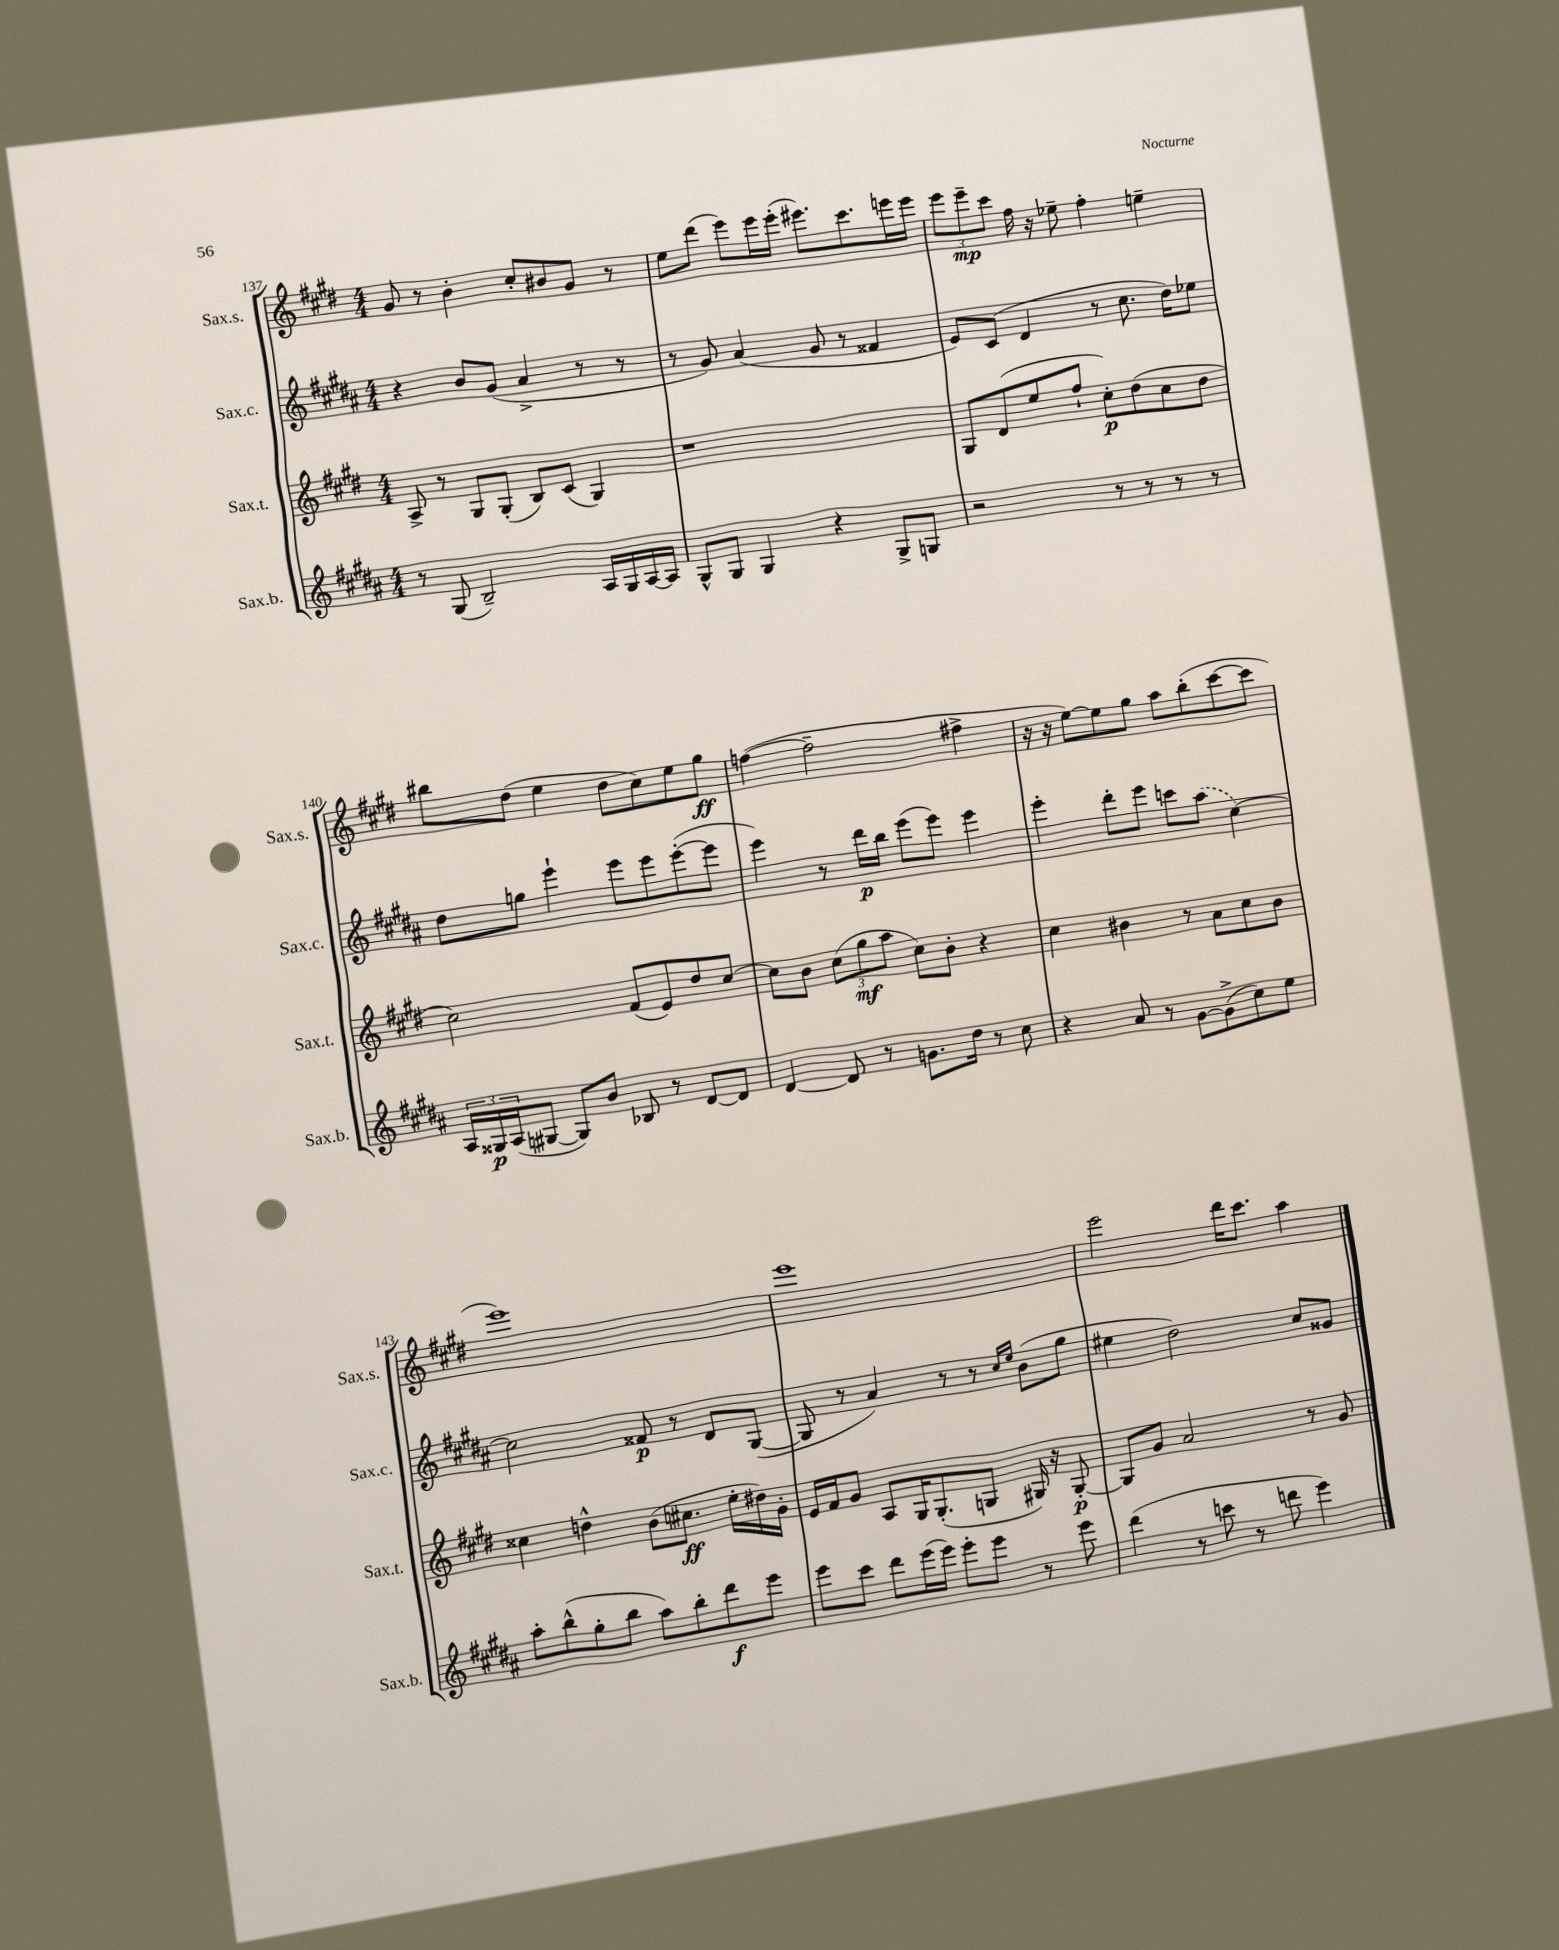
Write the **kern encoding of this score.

**kern	**kern	**kern	**kern
*staff4	*staff3	*staff2	*staff1
*clefG2	*clefG2	*clefG2	*clefG2
*k[f#c#g#d#a#]	*k[f#c#g#d#]	*k[f#c#g#d#a#]	*k[f#c#g#d#]
*M4/4	*M4/4	*M4/4	*M4/4
8r	8A^/	4r	8g#/
(8G#/	8r	.	8r
2B~/)	8G#/L	8b/L	4b'\
.	(8G#'/J	(8g#/J	.
.	8B/L)	4a#^/	8cc#'/L
.	(8c#/J	.	8b#/
16A#/LL	4G#/)	8r	8g#/J
16G#/	.	.	.
[16A#/	.	8r	8r
16A#/]JJ	.	.	.
=	=	=	=
8G#^^/L	1r	8r	8ee\L
8G#/J	.	8g#/)	(8ddd#\J
4G#/	.	(4a#/	8eee\L)
.	.	.	16eee\L
.	.	.	(16eee'\JJ
4r	.	8g#/	8.eee#\L)
.	.	8r	.
.	.	.	8.ccc#\
8G#^/L	.	4f##/	.
8G/J	.	.	16eee\L
.	.	.	16eee\JJ
=	=	=	=
2r	8G#/L	8e/L)	12eee\L
.	.	.	12eee~\
.	(8d#/	(8c#/J	.
.	.	.	12ccc#\J
.	8ee/	4d#/	16ff#\
.	.	.	16r
.	8ff#`/J	.	8ee-~\
8r	8cc#'\L)	8r	4ff#'\
8r	(8dd#\	8.cc#\	.
8r	8cc#\	.	4ee~\
.	.	16dd#\LK)	.
8r	8dd#\J	8ee-\J	.
=	=	=	=
24A#/LL	2cc#\)	8dd#\L	8bb#\L
24G##/	.	.	.
(24A#/J	.	.	.
[8G#/J	.	8gg\J	(8dd#\J
8G#/]L)	.	4eee`\	4ee\
8b/J	.	.	.
8B-/	(8f#/L	8eee\L	8dd#\L
8r	8e/)	8eee\	8cc#\)
[8d#/L	8dd#/	([8eee'\	8ee\
8d#/]J	[8cc#/J	8eee\]J	8gg#\J
=	=	=	=
[4d#/	8cc#\]L	4eee\)	([4ff\
.	8b\J	.	.
8d#/]	(12cc#\L	8r	2ff~\]
.	12gg#\	.	.
8r	.	16ddd#\LL	.
.	12aa\J	.	.
.	.	16bb\JJ	.
8.g\L	8cc#\L)	(8eee\L	.
.	8b'\J	8eee\J)	.
16dd#\Jk	.	.	.
8r	4r	4eee\	4ff#^\
8cc#\	.	.	.
=	=	=	=
4r	4cc#\	4eee'\	16r
.	.	.	16r
.	.	.	[8ee\L)
8a#/	4b#\	8ddd#'\L	8ee\]
8r	.	8eee\J	8gg#\J
[8g#\L	8r	8ccc\L	8aa\L
(8g#^\]	8a\L	(8aa#\J	(8bb'\
8cc#\)	8cc#\	[4cc#\)	[8ccc#\
8ee\J	8b#\J	.	8ccc#\]J
=	=	=	=
8aa#'\L	4cc##\	2cc#\]	1eee)
(8bb^^\	.	.	.
8gg#'\	4dd^^\	.	.
8bb\J	.	.	.
8aa#\L)	(8b\L	8f##/	.
8bb'\	8.cc#\J	8r	.
8ddd#\	.	8d#/L	.
.	16ee'\LL	.	.
8eee\J	16dd#\)	([8G#/J	.
.	16g#'\JJ	.	.
=	=	=	=
8eee\L	16e/LL	8G#/]	1eee
.	16f#/J	.	.
8ccc#\J	8g#/J	8r	.
8ddd#\L	8A/L	4a#/)	.
(16eee\L	16G#/K	.	.
16eee\JJ)	(8.G#'/	.	.
8eee'\L	.	8r	.
8eee\J	8G/J	8r	.
.	.	16qqcc#/LL	.
.	.	16qqee/JJ	.
8r	16G#/)	(8b\L	.
.	16r	.	.
8eee\	[8G#'/	8gg#\J	.
=	=	=	=
(4ddd#\	8G#/]L	4ee#\	2eee\
.	8g#/J	.	.
8r	2a/	2dd#\)	.
8ccc\	.	.	.
8r	.	.	16ddd#\LK
.	.	.	8.ccc#\J
8ddd\	.	.	.
4eee\)	8r	8cc#/L	4aa\
.	8g#/	8g##/J	.
==	==	==	==
*-	*-	*-	*-
